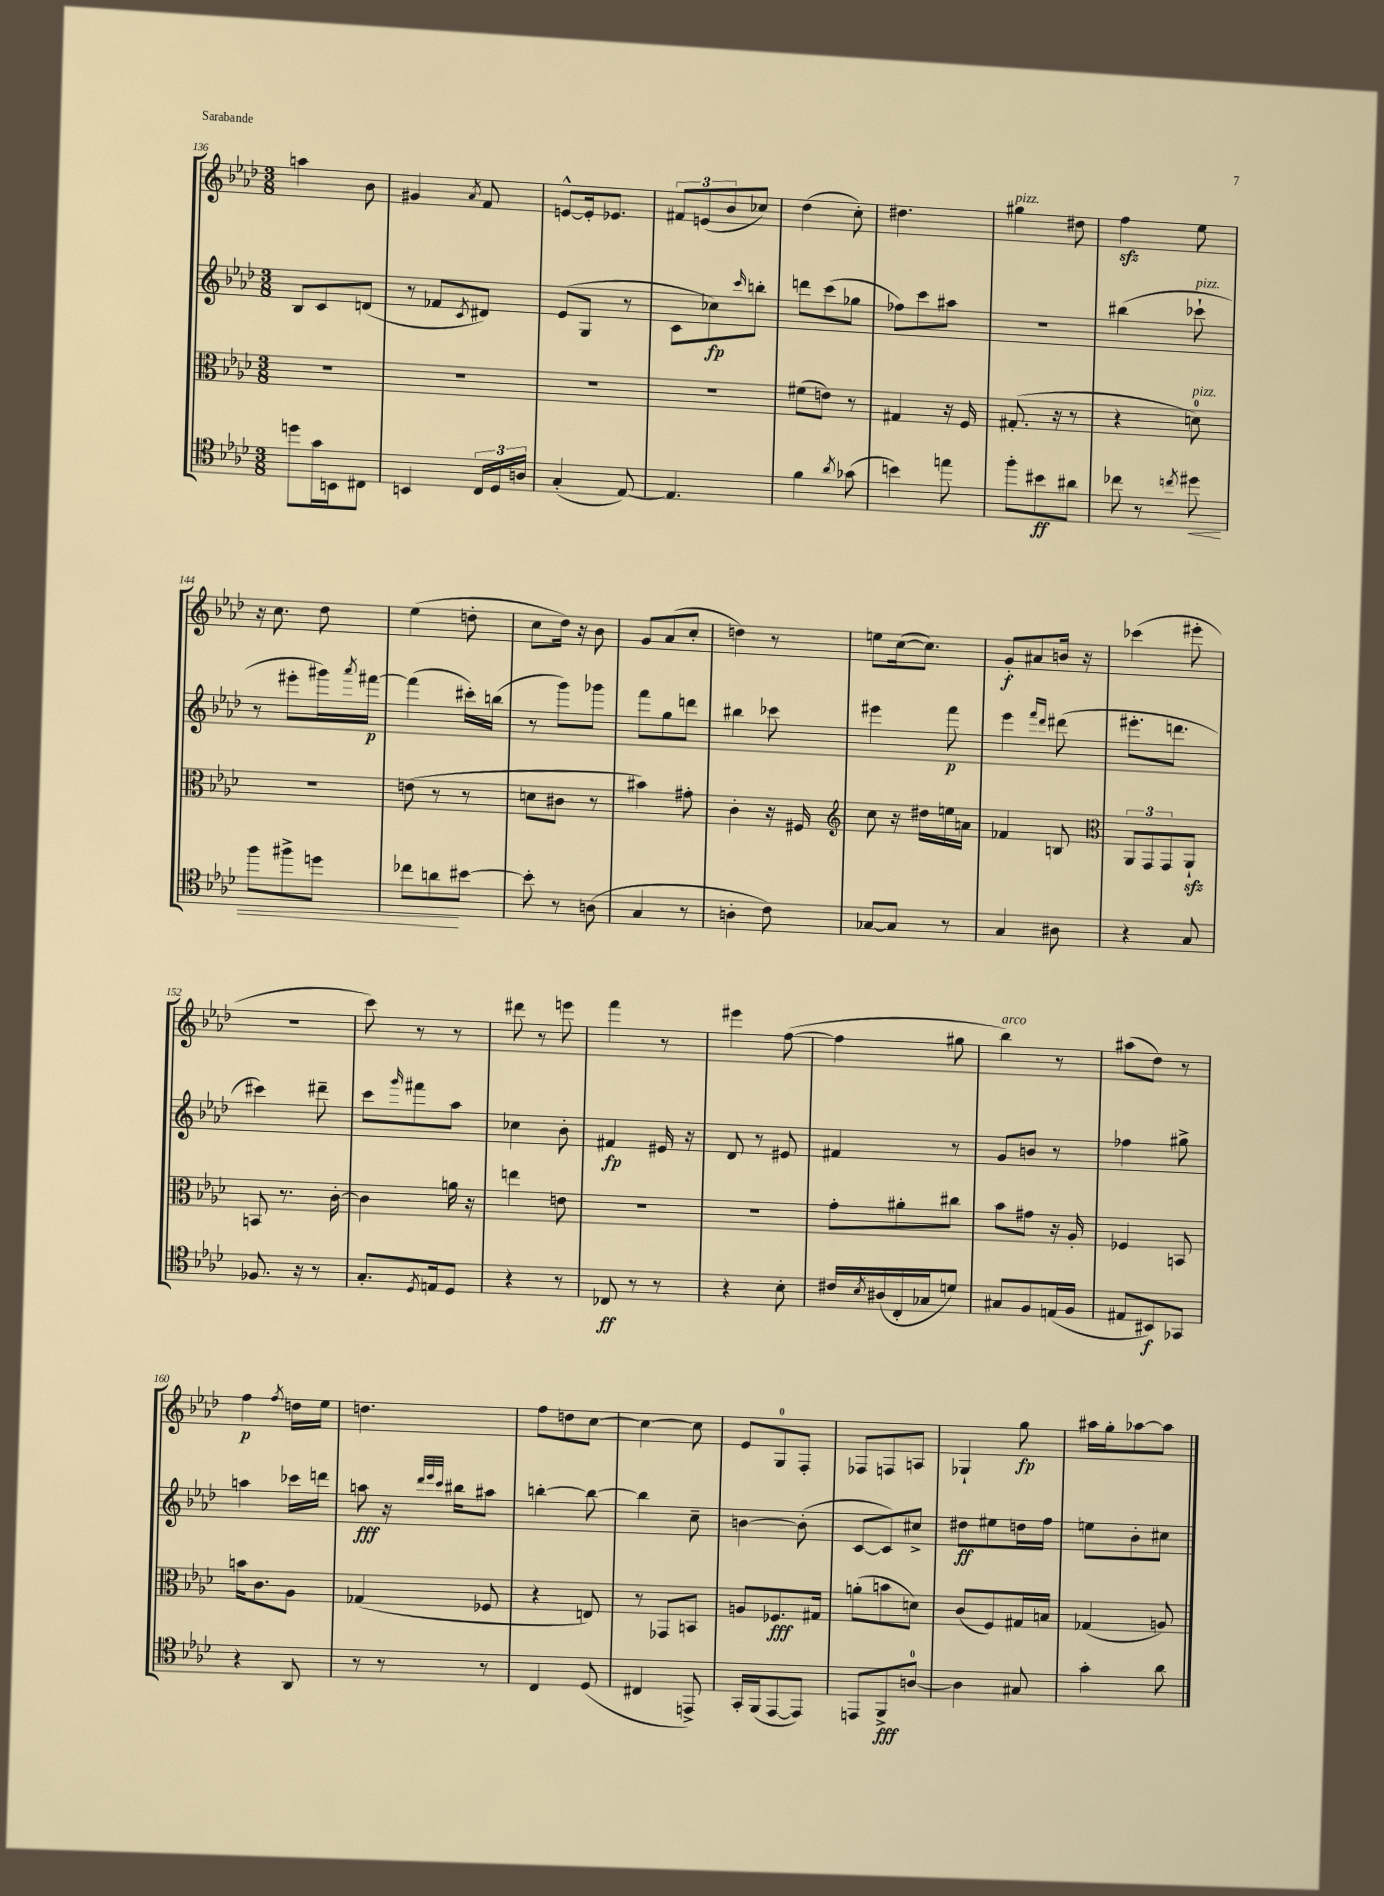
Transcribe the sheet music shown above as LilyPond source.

<<
\new StaffGroup <<
\new Staff = "s0" {
    \clef treble \key aes \major \numericTimeSignature \time 3/8
    a''4 bes'8 |
    gis'4 \acciaccatura { aes'8 } f'8 |
    e'8~-^ e'16-. ees'8. |
    \tuplet 3/2 { fis'8 e'8( bes'8 } ces''8) |
    des''4( c''8-.) |
    dis''4. |
    gis''4^\markup { \italic "pizz." } dis''8 |
    f''4\sfz ees''8 |
    r16 c''8. des''8 |
    ees''4( d''8-. |
    c''8 des''16) r16 bes'8 |
    g'8 aes'8( c''8-. |
    d''4) r8 |
    e''8 c''16~( c''8.) |
    g'8-.\f ais'8 b'16 r16 |
    ces'''4( eis'''8-. |
    R4. |
    c'''8) r8 r8 |
    dis'''8 r8 e'''8 |
    f'''4 r8 |
    eis'''4 f''8~( |
    f''4 gis''8 |
    bes''4^\markup { \italic "arco" }) r8 |
    ais''8( des''8) r8 |
    f''4\p \acciaccatura { f''8 } d''16 ees''16 |
    d''4. |
    f''8 d''8 c''8~ |
    c''4~ c''8 |
    ees'8 g8-0 f8-. |
    fes8 f8 a8 |
    ges4-! g''8\fp |
    ais''16 g''16-. aes''8~ aes''8 \bar "|." |
}
\new Staff = "s1" {
    \clef treble \key aes \major \numericTimeSignature \time 3/8
    bes8 c'8 d'8( |
    r8 fes'8 \acciaccatura { c'8 } dis'8) |
    ees'8( g8 r8 |
    c'8 ces''8\fp) \grace { c'''16 } b''8-. |
    d'''8 c'''8( ges''8 |
    fes''8) c'''8 ais''8 |
    R4. |
    bis''4( ces'''8-!^\markup { \italic "pizz." } |
    r8 eis'''8-. gis'''16) \acciaccatura { aes'''8 } fis'''16~\p |
    fis'''4( cis'''16-.) b''16( |
    r8 g'''8) ges'''8 |
    f'''8 g''8 d'''8 |
    bis''4 ces'''8 |
    eis'''4 f'''8\p |
    ees'''4 \grace { f'''16 des'''16 } dis'''8( |
    eis'''8.-. d'''8. |
    cis'''4) dis'''8-- |
    c'''8 \grace { g'''16 } fis'''8 aes''8 |
    ces''4 bes'8-. |
    fis'4\fp eis'16 r16 |
    des'8 r8 eis'8 |
    fis'4 r8 |
    g'8 b'8 r8 |
    fes''4 gis''8-> |
    a''4 ces'''16 d'''16 |
    a''8\fff r16 \grace { des'''32 ees'''32 c'''32 } bis''16 ais''8 |
    b''4~-. b''8~ |
    b''4 c''8-- |
    b'4~ b'8-.( |
    c'8~ c'8) cis''8-> |
    dis''8\ff eis''8 d''16 f''16 |
    e''8 bes'8-. cis''8 \bar "|." |
}
\new Staff = "s2" {
    \clef alto \key aes \major \numericTimeSignature \time 3/8
    R4. |
    R4. |
    R4. |
    R4. |
    fis'8( e'8) r8 |
    gis4 r16 f16 |
    gis8.-.( r16 r8 |
    r4 d'8-0^\markup { \italic "pizz." }) |
    R4. |
    e'8( r8 r8 |
    d'8 cis'8 r8 |
    bis'4) gis'8-. |
    c'4-. r16 fis16 |
    \clef treble c''8 r16 dis''16 e''16 a'16 |
    fes'4 b8 |
    \clef alto \tuplet 3/2 { aes,8 g,8 g,8 } aes,8-!\sfz |
    b,8 r8. c'16~-. |
    c'4 a'16 r16 |
    e''4 e'8 |
    R4. |
    R4. |
    g'8-. ais'8-. cis''8 |
    bes'8 gis'8 r16 aes16-. |
    fes4 b,8 |
    b'16 c'8. aes8 |
    ges4( fes8 |
    r4 e8) |
    r8 ges,8 b,8 |
    a8 fes8.\fff gis16 |
    a'8-.( b'8 d'8) |
    c'8( f8) gis16 b16 |
    ges4( a8) \bar "|." |
}
\new Staff = "s3" {
    \clef tenor \key aes \major \numericTimeSignature \time 3/8
    d''8 g'16 b,16 cis8 |
    b,4 \tuplet 3/2 { c16 des16 a16 } |
    g4-.( ees8~) |
    ees4. |
    f'4 \acciaccatura { aes'8 } ges'8( |
    b'4) e''8 |
    f''8-. bis'8\ff ais'8 |
    ces''8 r8 \acciaccatura { c''8 } dis''8\< |
    f''8 fis''8-> d''8 |
    ces''8 a'8\! bis'8~ |
    bis'8-. r8 a8( |
    g4 r8 |
    a4-. c'8) |
    ges8~ ges8 r8 |
    g4 ais8 |
    r4 g8 |
    fes8. r16 r8 |
    g8.-. \acciaccatura { des8 } e16 des8 |
    r4 r8 |
    ces8\ff r8 r8 |
    r4 bes8-. |
    cis'16 \acciaccatura { bes8 } ais16( c16-. ges16 d'8) |
    gis8 f8 e16( f16 |
    eis8 bis,8\f) ges,8 |
    r4 aes,8 |
    r8 r8 r8 |
    c4 des8( |
    cis4 e,8->) |
    g,16-. f,16( ees,8~ ees,8) |
    e,8 f,8->\fff a8-0~ |
    a4 gis8 |
    g'4-. aes'8 \bar "|." |
}
>>
>>
\layout { \context { \Score currentBarNumber = #136 } }
